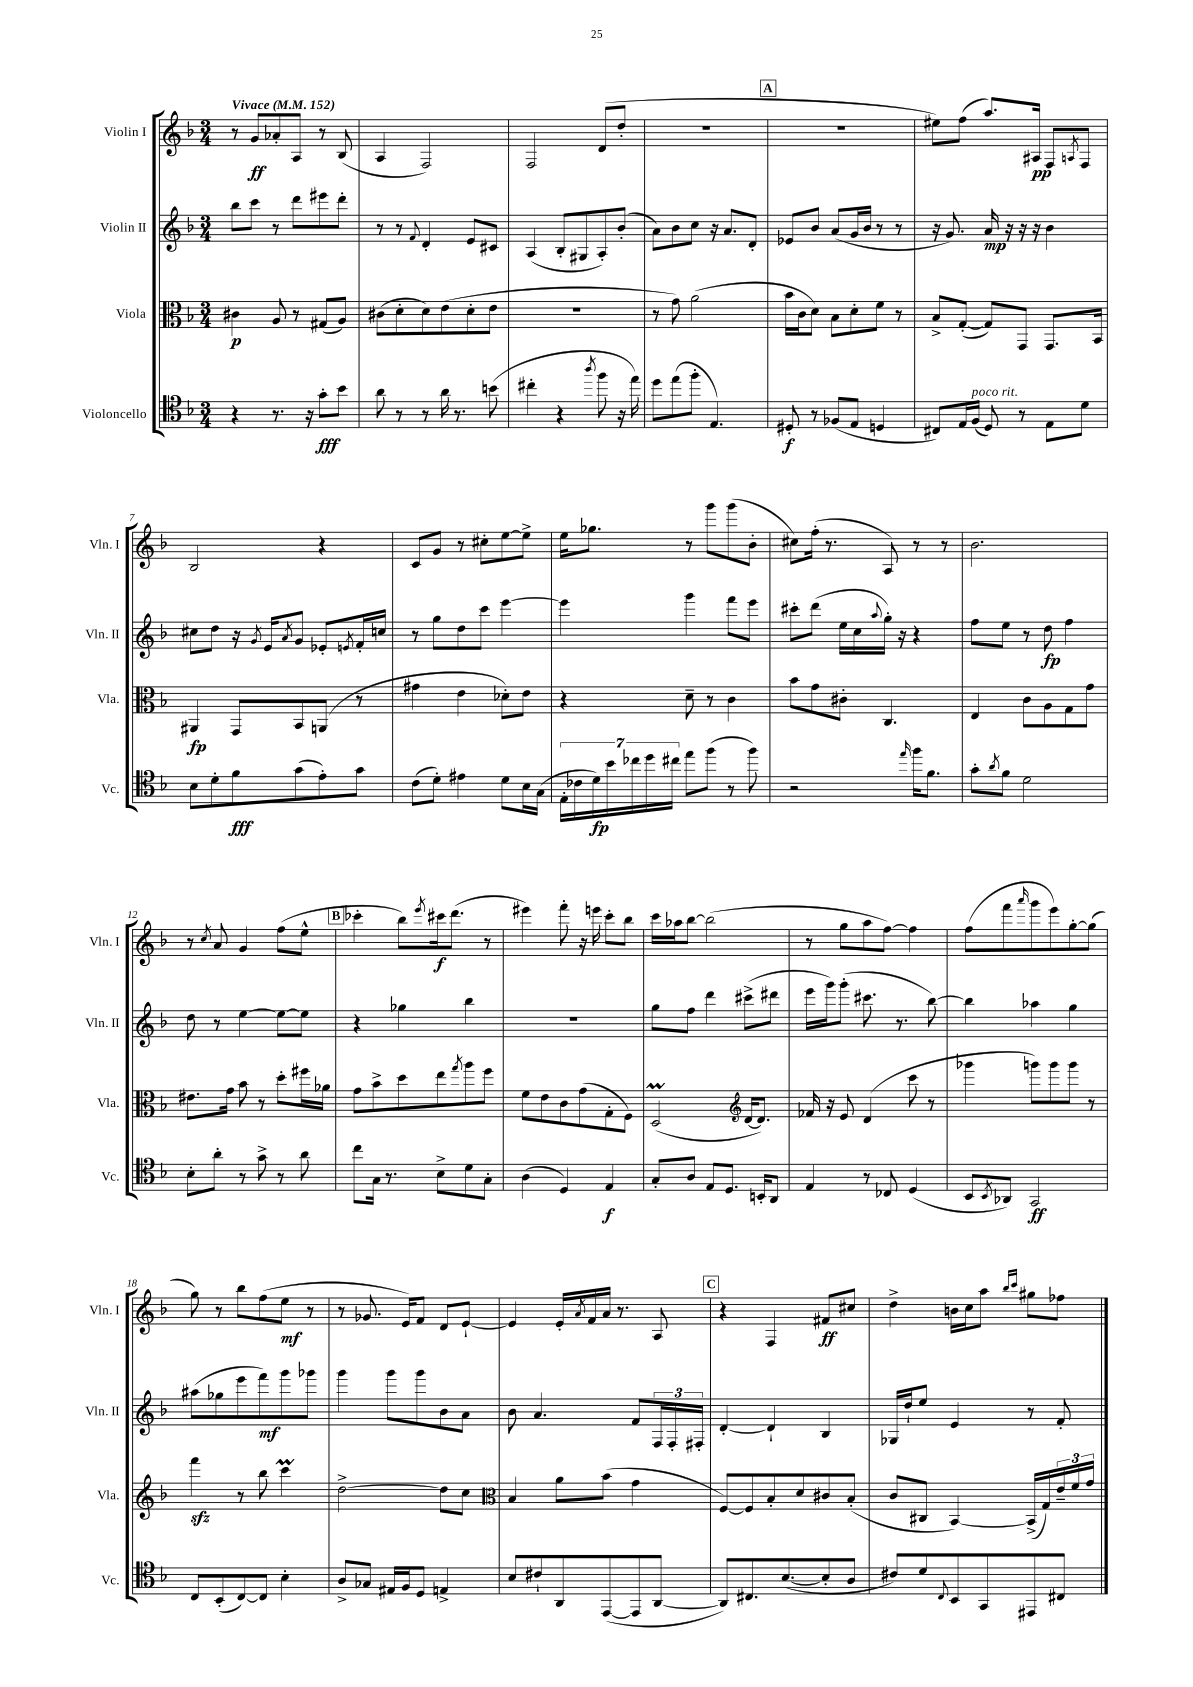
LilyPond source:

<<
\new StaffGroup <<
\new Staff = "s0" \with { instrumentName = "Violin I" shortInstrumentName = "Vln. I" } {
    \clef treble \key f \major \numericTimeSignature \time 3/4 \tempo "Vivace" 4 = 152
    r8 g'8\ff aes'8-. a8 r8 bes8( |
    a4 f2) |
    f2 d'8( d''8-. |
    R2. |
    \mark \markup { \box "A" } R2. |
    eis''8) f''8( a''8.) ais16\pp f8 \acciaccatura { a8 } f8 |
    bes2 r4 |
    c'8 g'8 r8 cis''8-. e''8~ e''8-> |
    e''16 ges''8. r8 g'''8 g'''8( bes'8-. |
    cis''8) f''16-.( r8. a8) r8 r8 |
    bes'2. |
    r8 \acciaccatura { c''8 } a'8 g'4 f''8( e''8-^ |
    \mark \markup { \box "B" } ces'''4-. bes''8) \acciaccatura { e'''8 } cis'''16\f d'''8.( r8 |
    eis'''4) f'''8-. r16 e'''16 c'''8-. bes''8 |
    c'''16 aes''16 bes''8~ bes''2( |
    r8 g''8 a''8 f''8~) f''4 |
    f''8( f'''8 \grace { a'''16 } g'''8 e'''8) g''8~-. g''8( |
    g''8) r8 bes''8 f''8( e''8\mf r8 |
    r8 ges'8. e'16) f'8 d'8 e'8~-! |
    e'4 e'16-. \acciaccatura { a'8 } f'16 a'16 r8. a8 |
    \mark \markup { \box "C" } r4 f4 fis'8\ff cis''8 |
    d''4-> b'16 c''16 a''8 \grace { bes''16 c'''16 } gis''8 fes''8 \bar "|." |
}
\new Staff = "s1" \with { instrumentName = "Violin II" shortInstrumentName = "Vln. II" } {
    \clef treble \key f \major \numericTimeSignature \time 3/4
    bes''8 c'''8 r8 d'''8 eis'''8 d'''8-. |
    r8 r8 \appoggiatura { f'8 } d'4-. e'8 cis'8 |
    a4( bes8-. gis8 a8-.) bes'8-.( |
    a'8) bes'8 c''8 r16 a'8. d'8-. |
    \mark \markup { \box "A" } ees'8 bes'8 a'8( g'16 bes'16 r8 r8 |
    r16 g'8.) a'16\mp r16 r16 r16 bes'4 |
    cis''8 d''8 r16 \acciaccatura { g'8 } e'16 \acciaccatura { a'8 } g'8 ees'8-. \acciaccatura { e'8 } f'16-. c''16 |
    r8 g''8 d''8 c'''8 e'''4~ |
    e'''4 g'''4 f'''8 e'''8 |
    cis'''8-. d'''8( e''16 c''16 \appoggiatura { a''8 } g''16-.) r16 r4 |
    f''8 e''8 r8 d''8\fp f''4 |
    d''8 r8 e''4~ e''8~ e''8 |
    \mark \markup { \box "B" } r4 ges''4 bes''4 |
    R2. |
    g''8 f''8 d'''4 cis'''8->( dis'''8 |
    e'''16 g'''16) g'''8-.( cis'''8. r8. bes''8~) |
    bes''4 aes''4 g''4 |
    ais''8( ges''8 e'''8 f'''8\mf) g'''8 ges'''8 |
    g'''4 g'''8 g'''8 bes'8 a'8 |
    bes'8 a'4. f'8 \tuplet 3/2 { f16 f16-. fis16-. } |
    \mark \markup { \box "C" } d'4~-. d'4-! bes4 |
    ges16 d''16-! e''8 e'4 r8 f'8-. \bar "|." |
}
\new Staff = "s2" \with { instrumentName = "Viola" shortInstrumentName = "Vla." } {
    \clef alto \key f \major \numericTimeSignature \time 3/4
    cis'4\p a8 r8 gis8( a8) |
    cis'8( d'8-. d'8) e'8( d'8-. e'8 |
    R2. |
    r8 g'8) a'2( |
    \mark \markup { \box "A" } bes'16 c'16 d'8) bes8 d'8-. f'8 r8 |
    bes8-> g8~-.( g8) g,8 g,8. bes,16 |
    ais,4\fp g,8 bes,8 a,8( r8 |
    gis'4 e'4 des'8-.) e'8 |
    r4 d'8-- r8 c'4 |
    bes'8 g'8 cis'8-. c4. |
    e4 c'8 a8 g8 g'8 |
    eis'8. g'16 bes'8 r8 d''8-. fis''16 aes'16 |
    \mark \markup { \box "B" } g'8 bes'8-> d''8 e''8 \acciaccatura { g''8 } a''8 f''8 |
    f'8 e'8 c'8 g'8( g8-. f8) |
    d2\prall( \clef treble d'16~ d'8.) |
    fes'16 r16 e'8 d'4( c'''8 r8 |
    ges'''4 g'''8) g'''8 g'''8 r8 |
    f'''4\sfz r8 bes''8 c'''4\prall |
    d''2~-> d''8 c''8 |
    \clef alto bes4 a'8 bes'8( g'4 |
    \mark \markup { \box "C" } f8~) f8 bes8-. d'8 cis'8 bes8-.( |
    c'8 cis8 bes,4~) bes,16->( g16) \tuplet 3/2 { e'16-- f'16 g'16 } \bar "|." |
}
\new Staff = "s3" \with { instrumentName = "Violoncello" shortInstrumentName = "Vc." } {
    \clef tenor \key f \major \numericTimeSignature \time 3/4
    r4 r8. r16 g'8-.\fff bes'8 |
    a'8 r8 r8 a'16 r8. b'8( |
    cis''4-. r4 \acciaccatura { a''8 } f''8 r16 e''16) |
    d''8 e''8( f''8-. e4.) |
    \mark \markup { \box "A" } dis8-.\f r8 fes8( e8 d4 |
    cis8) e16 f16^\markup { \italic "poco rit." }( d8) r8 e8 d'8 |
    bes8 d'8-. f'8\fff g'8( e'8-.) g'8 |
    c'8( d'8-.) eis'4 d'8 bes16 g16( |
    \tuplet 7/4 { e16-. ces'16 d'16\fp) bes'16 ces''16 d''16 cis''16 } e''8 f''8( r8 f''8) |
    r2 \grace { e''16 } f''16 f'8. |
    g'8-. \acciaccatura { a'8 } f'8 d'2 |
    bes8-. a'8-. r8 g'8-> r8 a'8 |
    \mark \markup { \box "B" } c''8 g16 r8. bes8-> d'8 g8-. |
    a4( d4) e4\f |
    g8-. a8 e8 d8. b,16-. a,8 |
    e4 r8 ces8 d4( |
    bes,8 \acciaccatura { bes,8 } aes,8) g,2\ff |
    c8 bes,8-.( c8~) c8 bes4-. |
    a8-> ges8 eis16 f16 d8 e4-> |
    bes8 cis'8-! a,8 e,8~( e,8 a,8~ |
    \mark \markup { \box "C" } a,8) cis8. bes8.~( bes8-. a8 |
    cis'8) d'8 \appoggiatura { c8 } bes,8 g,8 eis,8 cis8 \bar "|." |
}
>>
>>
